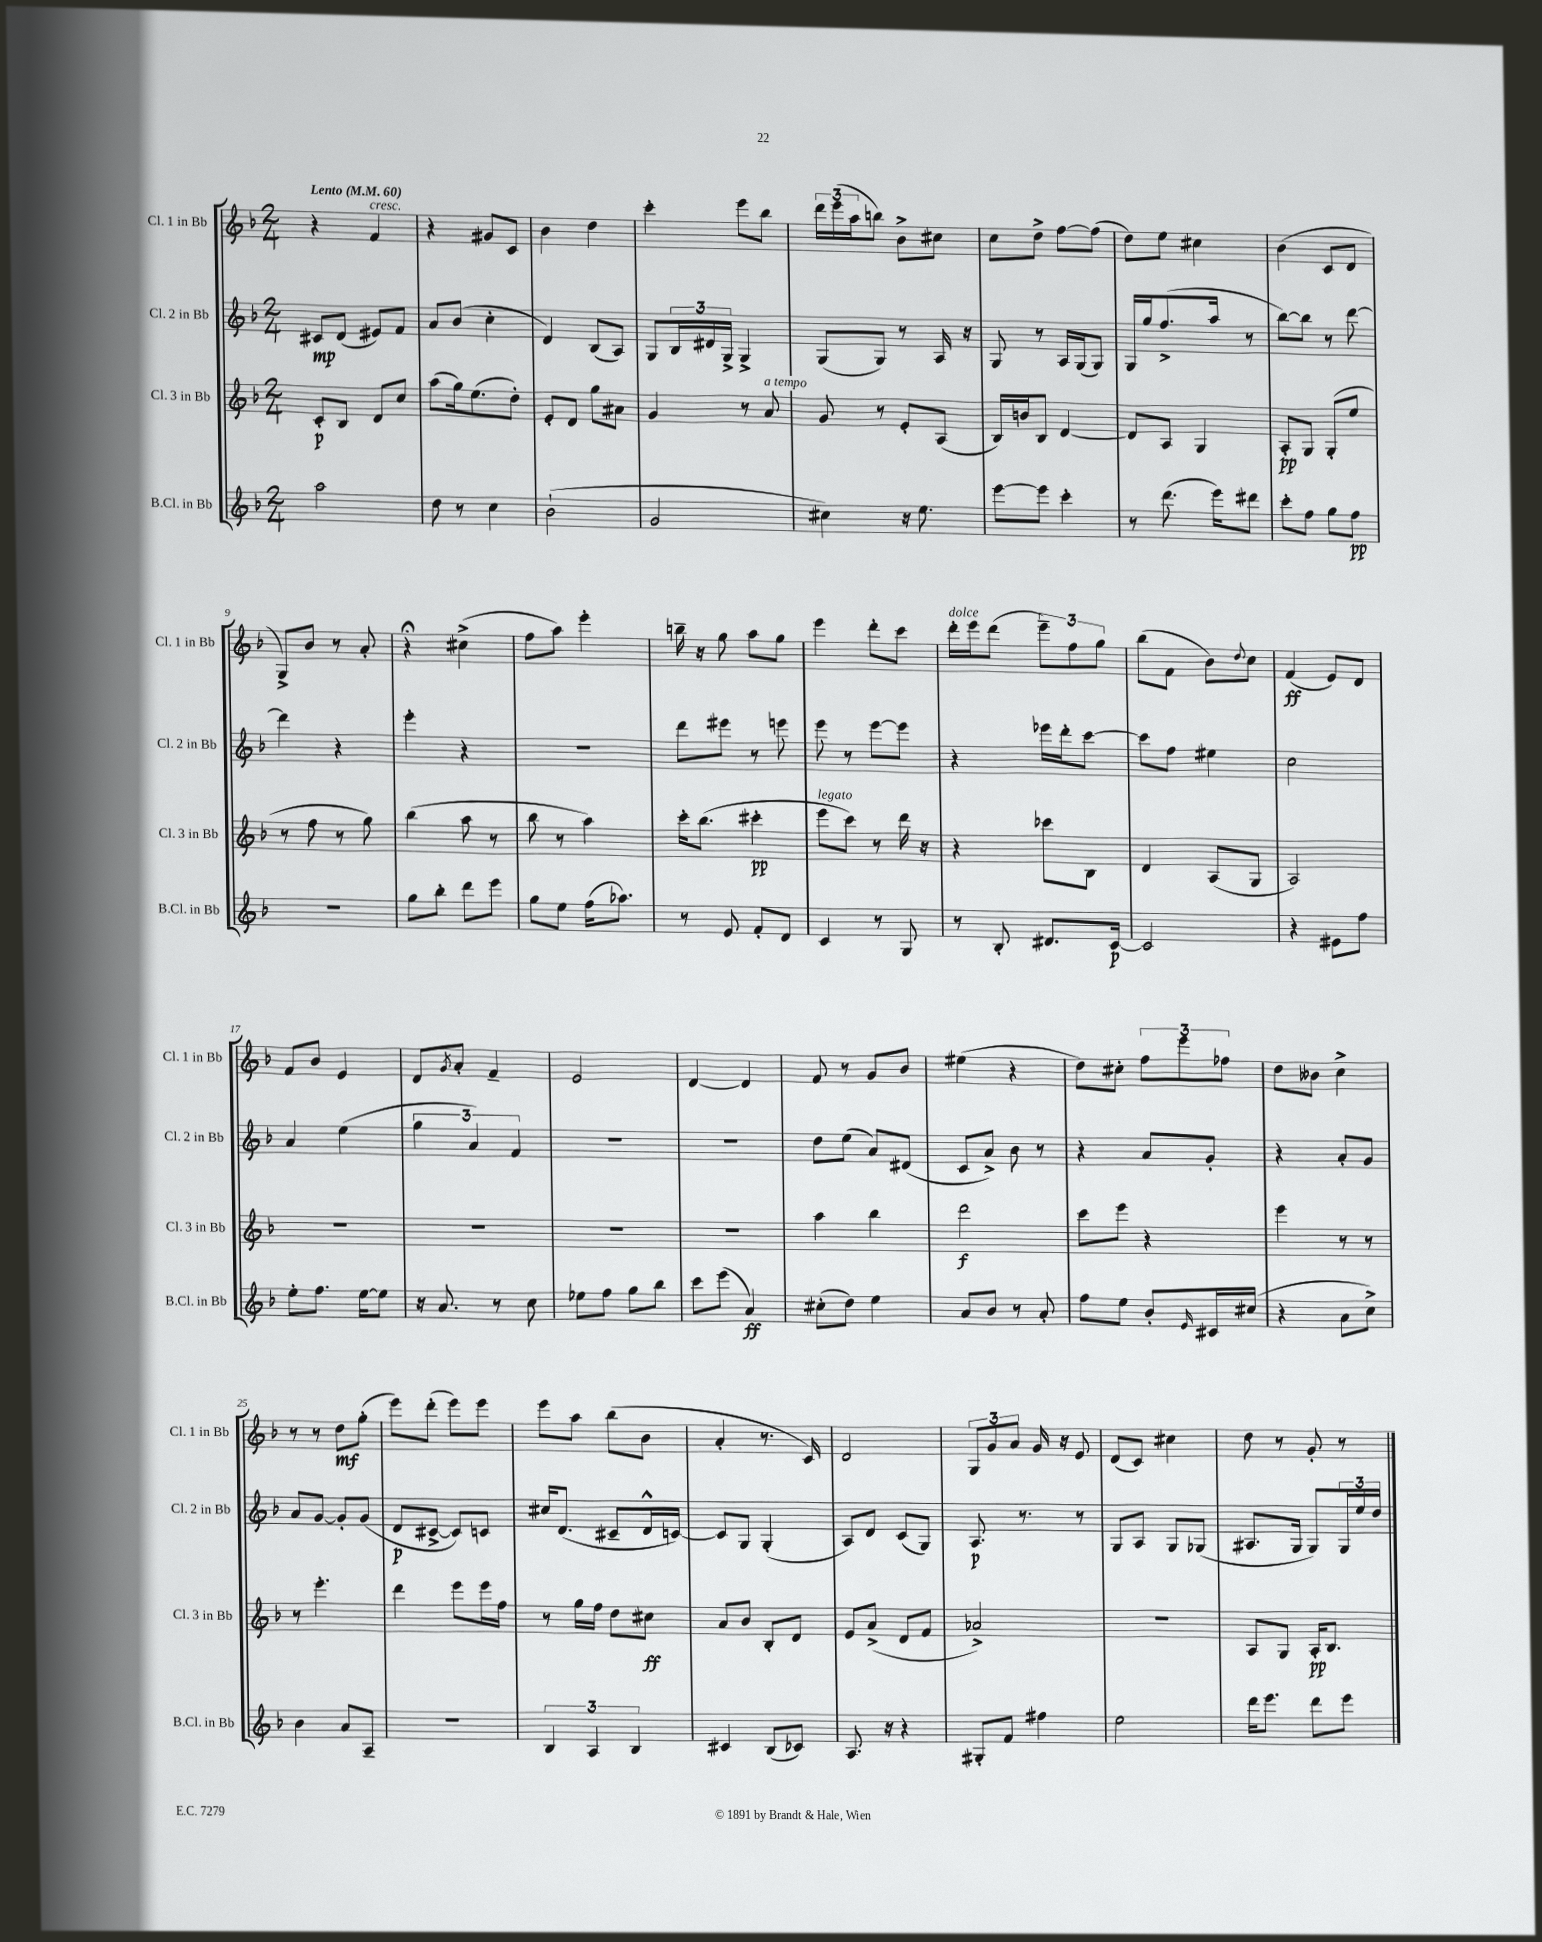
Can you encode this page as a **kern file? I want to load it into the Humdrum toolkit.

**kern	**kern	**kern	**kern
*staff4	*staff3	*staff2	*staff1
*clefG2	*clefG2	*clefG2	*clefG2
*k[b-]	*k[b-]	*k[b-]	*k[b-]
*M2/4	*M2/4	*M2/4	*M2/4
*MM60	*MM60	*MM60	*MM60
2aa	8c'	8c#	4r
.	8B-	(8d	.
.	8d	8e#)	4f
.	8cc	8f	.
=	=	=	=
8dd	(8aa	8a	4r
8r	16gg)	(8b-	.
.	(8.ee	.	.
4cc	.	4cc'	8g#
.	8dd')	.	8c
=	=	=	=
(2b-`	8e'	4d)	4b-
.	8d	.	.
.	8gg	(8B-	4dd
.	8a#	8A)	.
=	=	=	=
2g	4g	8G	4ccc'
.	.	24B-	.
.	.	24d#	.
.	.	24G^	.
.	8r	4G^	8eee
.	8a	.	8bb-
=	=	=	=
4cc#)	8g	(8G	24ddd
.	.	.	(24eee
.	.	.	24aa
.	8r	8G)	8bb)
16r	8e'	8r	8b-^
8.ee	.	.	.
.	(8A	16A	8cc#
.	.	16r	.
=	=	=	=
[8eee	16B-)	8G	8cc
.	16b	.	.
8eee]	8B-	8r	8dd^
4ccc'	[4d	16A	[8ff
.	.	(16G	.
.	.	8G)	(8ff]
=	=	=	=
8r	8d]	16G	8dd)
.	.	16gg	.
(8.ddd	8A	(8.ff^	8ee
.	4G	.	4cc#
16eee)	.	16aa	.
8ddd#	.	8r	.
=	=	=	=
8ccc'	8A'	[8bb-)	(4b-
8ff	8G	8bb-]	.
8gg	(8G'	8r	8c
8ff	8ee	[8ddd	8d
=	=	=	=
2r	8r	4ddd]	8G^)
.	8ff	.	8b-
.	8r	4r	8r
.	8gg)	.	8a'
=	=	=	=
8gg	(4bb-	4eee'	4r;
8bb-'	.	.	.
8ddd	8aa	4r	(4cc#^
8eee	8r	.	.
=	=	=	=
8gg	8bb-	2r	8ff
8ee	8r	.	8aa)
(16ff	4aa)	.	4eee'
8.aa-)	.	.	.
=	=	=	=
8r	16ccc'	8ddd	16bb~
.	(8.bb-	.	16r
8e	.	8eee#	8gg
8f'	4ccc#'	8r	8aa
8d	.	8eee	8gg
=	=	=	=
4c	8eee	8eee	4eee
.	8ccc)	8r	.
8r	8r	[8eee	8ddd'
8G	16ddd	8eee]	8ccc
.	16r	.	.
=	=	=	=
8r	4r	4r	16ddd'
.	.	.	16eee
8B-'	.	.	(8ddd
8.d#	8ccc-	16eee-	12eee~)
.	.	16ddd'	.
.	.	.	12ff
.	8B-	[8ccc	.
.	.	.	12gg
[16c	.	.	.
=	=	=	=
2c]	4d	8ccc]	(8bb-
.	.	8ff	8f
.	(8A	4ee#	8b-)
.	.	.	8qqdd
.	8G	.	8cc
=	=	=	=
4r	2A)	2cc	(4f
8e#	.	.	8e)
8ff	.	.	8d
=	=	=	=
8ee'	2r	4a	8f
8.ff	.	.	8b-
.	.	(4ee	4e
[16ee	.	.	.
8ee]	.	.	.
=	=	=	=
16r	2r	6gg	8d
8.a	.	.	.
.	.	.	8qg
.	.	.	8a'
.	.	6a)	.
8r	.	.	4f~
.	.	6f	.
8cc	.	.	.
=	=	=	=
8ee-	2r	2r	2e
8ff	.	.	.
8gg	.	.	.
8bb-	.	.	.
=	=	=	=
8ccc	2r	2r	[4d
(8eee	.	.	.
4a)	.	.	4d]
=	=	=	=
(8cc#'	4aa	8dd	8f
8dd)	.	(8ee	8r
4ee	4bb-	8a)	8g
.	.	(8d#	8b-
=	=	=	=
8a	2ddd	8c	(4ee#
8b-	.	8a^)	.
8r	.	8b-	4r
8a'	.	8r	.
=	=	=	=
8ff	8ccc	4r	8dd)
8ee	8eee	.	8cc#'
8b-'	4r	8a	12ff
.	.	.	12eee
16qqe	.	.	.
16c#	.	8g'	.
.	.	.	12ff-
(16cc#	.	.	.
=	=	=	=
4r	4eee	4r	8dd
.	.	.	8b--
8a	8r	8a'	4cc^
8cc^)	8r	8g	.
=	=	=	=
4b-	8r	8a	8r
.	4.eee'	[8g	8r
8a	.	8g']	8dd
8A~	.	(8g	(8gg'
=	=	=	=
2r	4ddd	8d	8eee)
.	.	[8c#^	(8ddd'
.	8eee	8c#])	8eee)
.	16eee	8c	8eee
.	16ff	.	.
=	=	=	=
6B-	8r	16cc#	8eee
.	.	(8.d	.
.	16gg	.	8aa
6A	.	.	.
.	16ff	.	.
.	8dd	8c#~	(8bb-
6B-	.	.	.
.	8cc#	16d^^	8b-
.	.	[16c)	.
=	=	=	=
4c#	8a	8c]	4a'
.	8b-	8G	.
(8B-	8B-'	(4G'	8.r
8c-)	8d	.	.
.	.	.	16c)
=	=	=	=
8.A	8e	8A)	2d
.	(8a^	8d	.
16r	.	.	.
4r	8d	(8c	.
.	8f	8G)	.
=	=	=	=
8G#'	2a-^)	8.A	12G
.	.	.	12g
8f	.	.	.
.	.	.	12a
.	.	8.r	.
4ff#	.	.	16g
.	.	.	16r
.	.	8r	8e
=	=	=	=
2ee	2r	8G	(8d
.	.	8A	8c)
.	.	8G	4cc#
.	.	(8G-	.
=	=	=	=
16ddd	8A	8.A#	8dd
8.eee	.	.	.
.	8G	.	8r
.	.	16G	.
8ddd	16A'	8G)	8g'
.	8.B-	.	.
8eee	.	24G	8r
.	.	24ee	.
.	.	24dd	.
==	==	==	==
*-	*-	*-	*-
